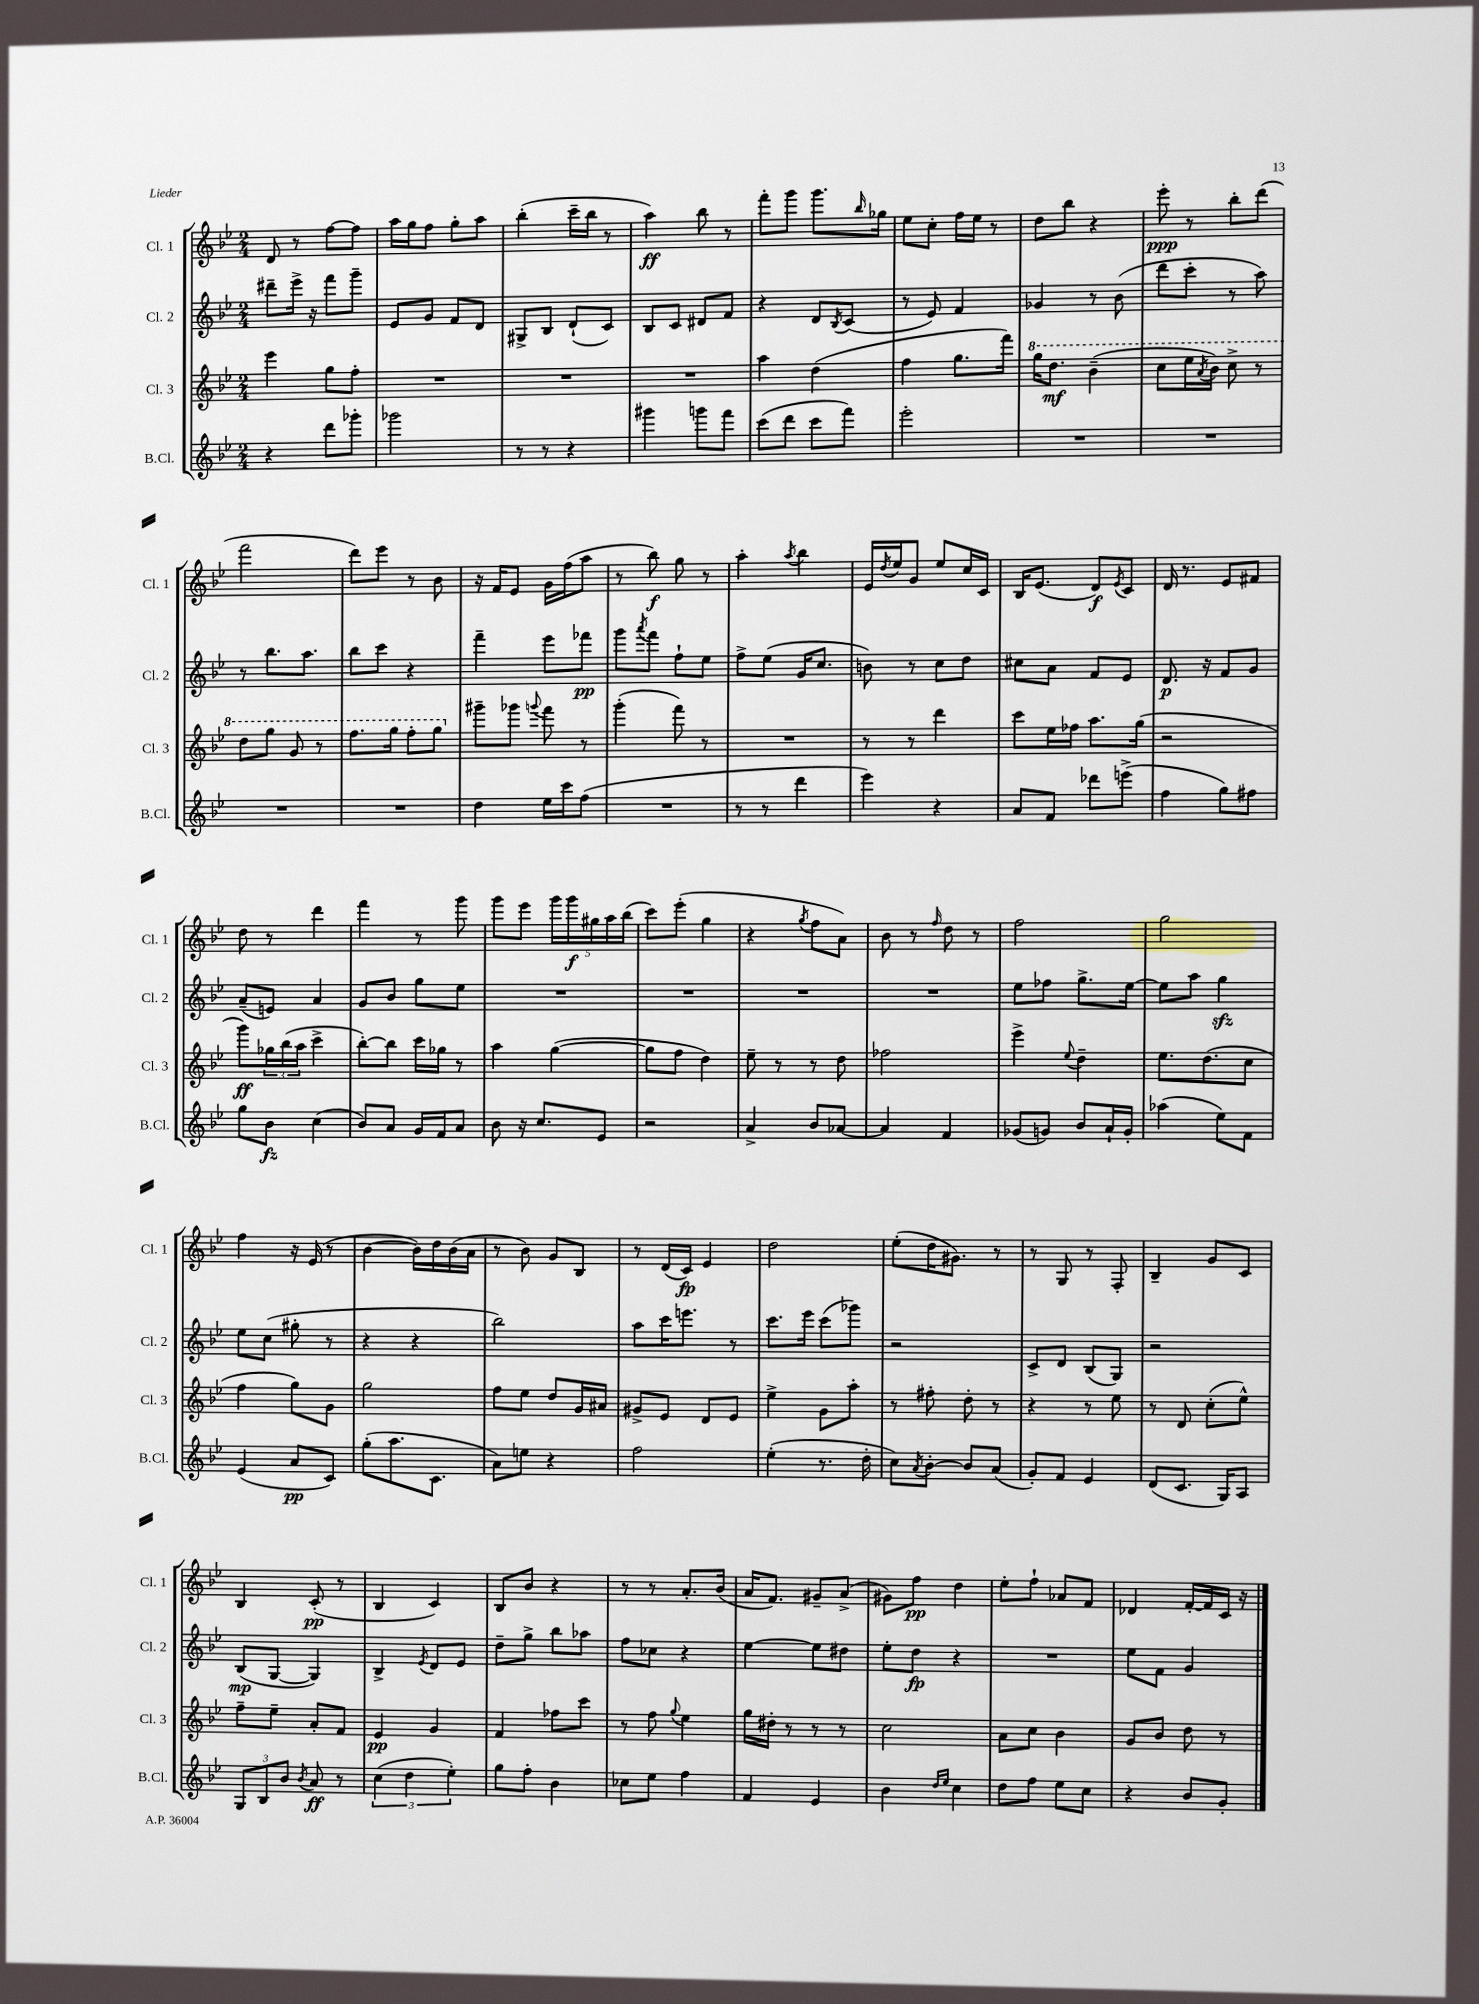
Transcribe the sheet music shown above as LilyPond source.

<<
\new StaffGroup <<
\new Staff = "s0" \with { instrumentName = "Cl. 1" shortInstrumentName = "Cl. 1" } {
    \clef treble \key bes \major \numericTimeSignature \time 2/4
    d'8 r8 f''8~ f''8 |
    a''16 g''16 f''8 g''8-. a''8 |
    bes''4-.( c'''16-- bes''16 r8 |
    a''4\ff) bes''8 r8 |
    f'''8-. g'''8 g'''8. \grace { bes''16 } ges''16 |
    ees''8 c''8-. f''16 ees''16 r8 |
    d''8 bes''8 r4 |
    ees'''8-.\ppp r8 bes''8-. d'''8( |
    f'''2 |
    d'''8) ees'''8 r8 bes'8 |
    r16 f'16 ees'8 g'16 f''16( a''8 |
    r8 bes''8\f) g''8 r8 |
    a''4-. \acciaccatura { a''8 } bes''4 |
    ees'16 \acciaccatura { d''8 } ees''16 g'8 ees''8 c''16 c'16 |
    bes16 ees'8.( d'8\f) \acciaccatura { ees'8 } c'8 |
    d'16 r8. ees'8 fis'8 |
    d''8 r8 d'''4 |
    f'''4 r8 g'''8 |
    g'''8 ees'''8 \tuplet 5/4 { g'''16 g'''16\f gis''16 a''16 bes''16( } |
    c'''8) ees'''8-.( g''4 |
    r4 \acciaccatura { g''8 } f''8 a'8) |
    bes'8 r8 \grace { f''16 } d''8 r8 |
    f''2 |
    g''2 |
    f''4 r16 ees'16( r8 |
    bes'4~ bes'16) d''16 bes'16( a'16 |
    r8 bes'8) g'8 bes8 |
    r8 d'16( c'16\fp) ees'4 |
    d''2 |
    ees''8-.( d''16 gis'8.) r8 |
    r8 g8 r8 f8-. |
    bes4-- g'8 c'8 |
    bes4 c'8-.\pp( r8 |
    bes4 c'4) |
    bes8 bes'8 r4 |
    r8 r8 a'8.-. bes'16( |
    a'16 f'8.) gis'8-- a'8->( |
    gis'8) f''8\pp d''4 |
    ees''8-. f''8-! aes'8 f'8 |
    des'4 f'16~-. f'16 c'16 r16 \bar "|." |
}
\new Staff = "s1" \with { instrumentName = "Cl. 2" shortInstrumentName = "Cl. 2" } {
    \clef treble \key bes \major \numericTimeSignature \time 2/4
    dis'''8-- ees'''16-> r16 f'''8 g'''8-- |
    ees'8 g'8 f'8 d'8 |
    gis8-> bes8 d'8-!( c'8) |
    bes8 c'8 dis'8 f'8 |
    r4 d'8 \acciaccatura { bes8 } c'8( |
    r8 ees'8) f'4 |
    ges'4 r8 bes'8( |
    d'''8 c'''8-. r8 a''8) |
    r8 bes''8. a''8. |
    bes''8 c'''8 r4 |
    f'''4-- ees'''8 fes'''8\pp |
    g'''8 \acciaccatura { a'''8 } f'''8 f''8-! ees''8 |
    f''8-> ees''8( g'16 c''8. |
    b'8) r8 c''8 d''8 |
    cis''8 a'8 f'8 ees'8 |
    d'8.\p r16 f'8 g'8 |
    a'8--( e'8) a'4 |
    g'8 bes'8 g''8 ees''8 |
    R2 |
    R2 |
    R2 |
    R2 |
    ees''8 fes''8 g''8.-> ees''16~ |
    ees''8 a''8 g''4\sfz |
    ees''8 c''8( gis''8-. r8 |
    r4 r4 |
    bes''2) |
    a''8 c'''16 e'''8. r8 |
    c'''8. ees'''16 c'''8( ges'''8) |
    r2 |
    c'8-> d'8 bes8( g8) |
    r2 |
    bes8\mp( g8~ g4) |
    bes4-> \acciaccatura { ees'8 } d'8 ees'8 |
    d''8-- g''8-> bes''8 aes''8 |
    f''8 ces''8 r4 |
    ees''4~ ees''8 dis''8 |
    ees''8-. d''8\fp r4 |
    R2 |
    ees''8 f'8 g'4 \bar "|." |
}
\new Staff = "s2" \with { instrumentName = "Cl. 3" shortInstrumentName = "Cl. 3" } {
    \clef treble \key bes \major \numericTimeSignature \time 2/4
    ees'''4 g''8 f''8-. |
    R2 |
    R2 |
    R2 |
    a''4 d''4( |
    f''4 g''8. f'''16) |
    \ottava #1 g'''16 d'''8.\mf bes''4--( |
    c'''8 ees'''16 \acciaccatura { a''8 } bes''16) c'''8-> r8 |
    d'''8 g'''8 g''8 r8 |
    f'''8. g'''16 f'''8-. g'''8 \ottava #0 |
    gis'''8-- ges'''8 \appoggiatura { g'''8 } f'''8 r8 |
    g'''4-.( f'''8) r8 |
    R2 |
    r8 r8 d'''4 |
    c'''8 ees''16 fes''16 a''8. g''16( |
    r2 |
    g'''8\ff) \tuplet 3/2 { ges''16 bes''16( a''16 } c'''4-> |
    bes''8~-.) bes''8 c'''16 ges''16 r8 |
    a''4 g''4~( |
    g''8 f''8 d''4) |
    ees''8-- r8 r8 d''8 |
    fes''2 |
    ees'''4-> \appoggiatura { ees''8 } d''4-- |
    ees''8. d''8.( c''8 |
    f''4 g''8) g'8 |
    g''2 |
    f''8 ees''8 d''8 g'16 ais'16 |
    gis'8-> ees'8 d'8 ees'8 |
    ees''4-> g'8 a''8-. |
    r8 fis''8-. d''8-. r8 |
    r4 r8 ees''8 |
    r8 d'8 c''8-.( ees''8-^) |
    f''8-- ees''8-- a'8-. f'8 |
    ees'4\pp g'4 |
    f'4 fes''8 c'''8 |
    r8 f''8 \appoggiatura { g''8 } ees''4 |
    g''16 dis''16-. r8 r8 r8 |
    c''2 |
    a'8 c''8 bes'4 |
    g'8 bes'8 d''8 r8 \bar "|." |
}
\new Staff = "s3" \with { instrumentName = "B.Cl." shortInstrumentName = "B.Cl." } {
    \clef treble \key bes \major \numericTimeSignature \time 2/4
    r4 d'''8 ges'''8-. |
    ges'''2 |
    r8 r8 r4 |
    gis'''4 g'''8 f'''8 |
    c'''8( d'''8 c'''8 f'''8) |
    ees'''2-. |
    R2 |
    R2 |
    R2 |
    R2 |
    d''4 ees''16 c'''16 f''8( |
    R2 |
    r8 r8 d'''4 |
    ees'''4) r4 |
    a'8 f'8 des'''8 e'''8->( |
    f''4 g''8) fis''8 |
    g''8 bes'8\fz c''4( |
    bes'8) a'8 g'16 f'16 a'8 |
    bes'8 r16 c''8. ees'8 |
    r2 |
    a'4-> bes'8 aes'8~ |
    aes'4 f'4 |
    ges'8( g'8) bes'8 a'16-! g'16-. |
    aes''4( ees''8) f'8 |
    ees'4( a'8\pp c'8) |
    g''8-.( a''8. c'8. |
    a'8) e''8 r4 |
    f''2 |
    ees''4-.( r8. d''16-. |
    c''8) \acciaccatura { a'8 } bes'8~-. bes'8 a'8( |
    g'8-.) f'8 ees'4 |
    d'8( c'8. g16) a8 |
    \tuplet 3/2 { g8 bes8 bes'8 } \acciaccatura { bes'8 } a'8\ff r8 |
    \tuplet 3/2 { c''4( d''4 ees''4-.) } |
    g''8 f''8-. bes'4 |
    ces''8 ees''8 f''4 |
    f'4 ees'4 |
    bes'4 \grace { d''16 ees''16 } c''4 |
    d''8 f''8 ees''8 c''8 |
    r4 bes'8 g'8-. \bar "|." |
}
>>
>>
\layout { \context { \Score \remove "Bar_number_engraver" } }
